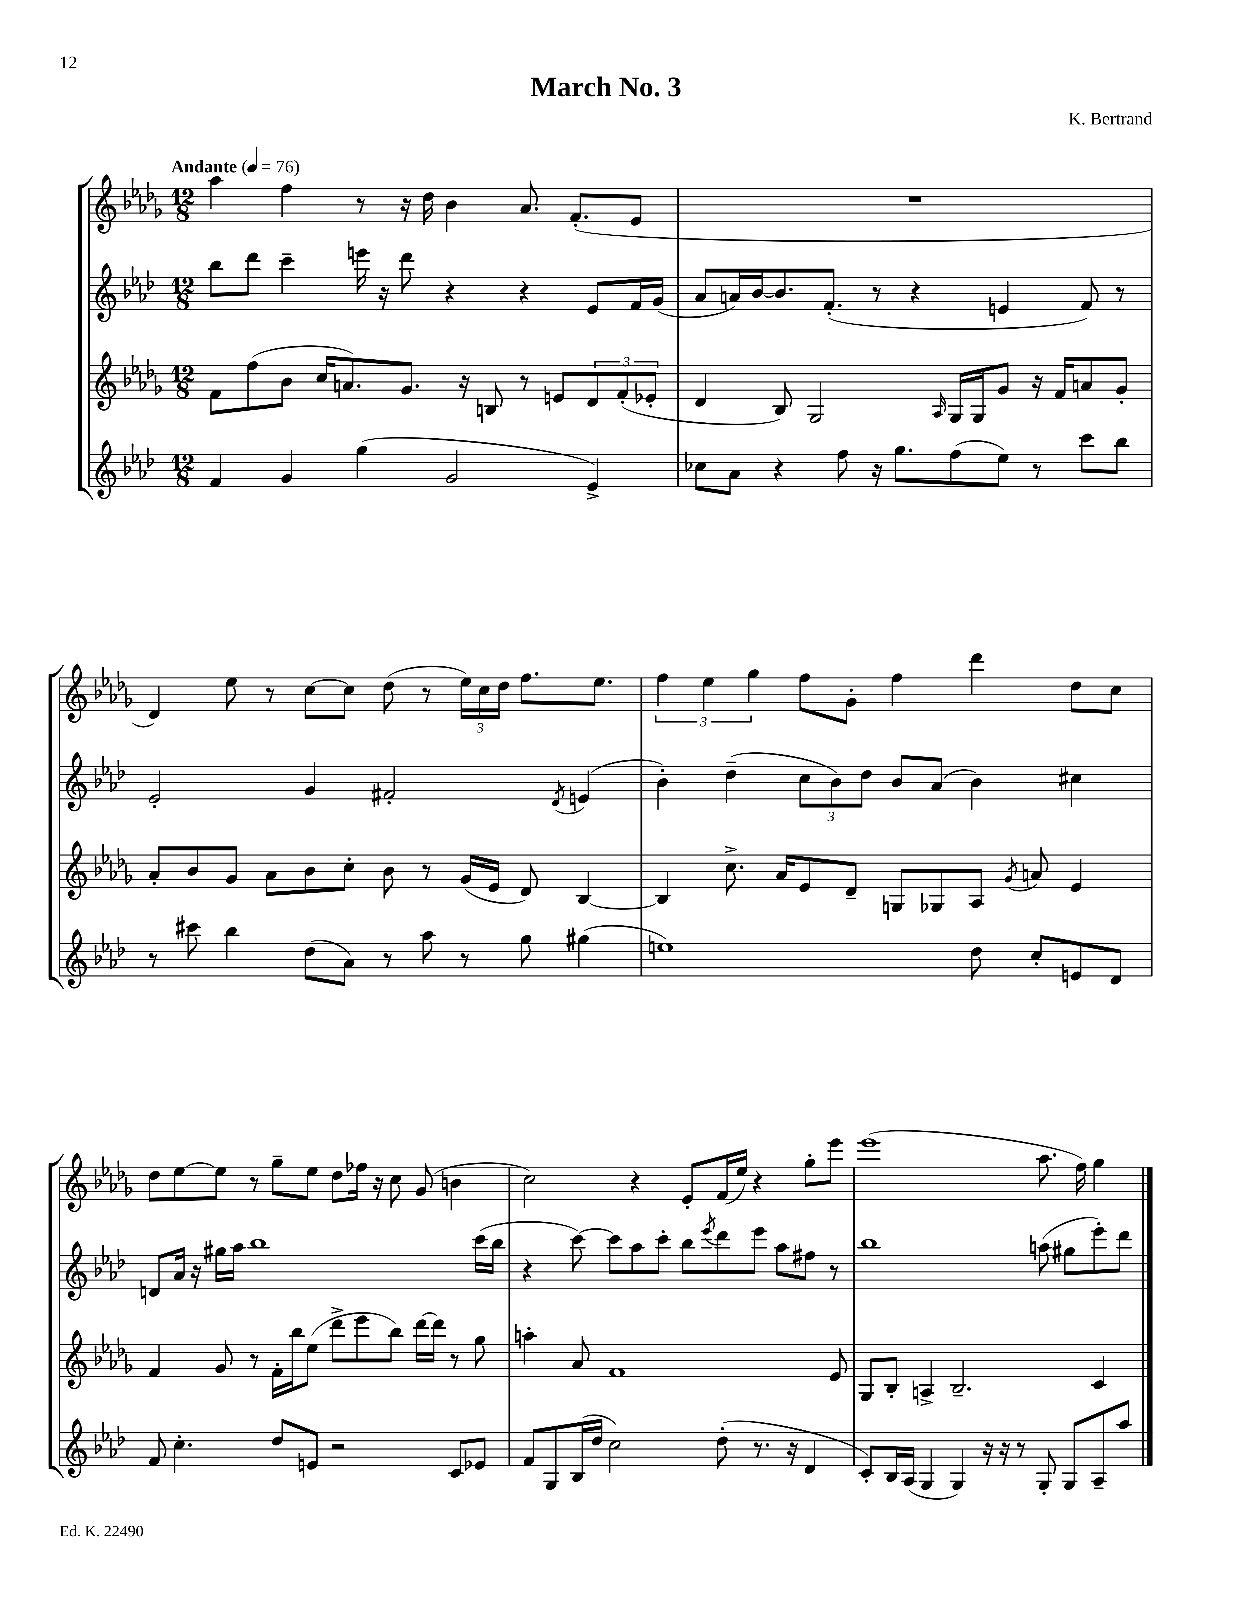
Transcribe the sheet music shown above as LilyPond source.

\header { title = "March No. 3" composer = "K. Bertrand" }
<<
\new StaffGroup <<
\new Staff = "s0" {
    \clef treble \key des \major \numericTimeSignature \time 12/8 \tempo "Andante" 4 = 76
    aes''4 f''4 r8 r16 des''16 bes'4 aes'8. f'8.-.( ees'8 |
    R1. |
    des'4) ees''8 r8 c''8~ c''8 des''8( r8 \tuplet 3/2 { ees''16) c''16 des''16 } f''8. ees''8. |
    \tuplet 3/2 { f''4 ees''4 ges''4 } f''8 ges'8-. f''4 des'''4 des''8 c''8 |
    des''8 ees''8~ ees''8 r8 ges''8-- ees''8 des''8 fes''16 r16 c''8 ges'8( b'4 |
    c''2) r4 ees'8-. f'16( ees''16) r4 ges''8-. ees'''8 |
    ees'''1( aes''8. f''16) ges''4 \bar "|." |
}
\new Staff = "s1" {
    \clef treble \key aes \major \numericTimeSignature \time 12/8
    bes''8 des'''8 c'''4-- e'''16 r16 des'''8 r4 r4 ees'8 f'16 g'16( |
    aes'8 a'16) bes'16~ bes'8. f'8.-.( r8 r4 e'4 f'8) r8 |
    ees'2-. g'4 fis'2-. \acciaccatura { des'8 } e'4( |
    bes'4-.) des''4--( \tuplet 3/2 { c''8 bes'8) des''8 } bes'8 aes'8( bes'4) cis''4 |
    d'8 aes'16 r16 gis''16 aes''16 bes''1 c'''16( bes''16 |
    r4 c'''8~) c'''8 aes''8 c'''8-. bes''8 \acciaccatura { ees'''8 } des'''8 ees'''8 aes''8 fis''8 r8 |
    bes''1 a''8( gis''8 ees'''8-.) des'''8 \bar "|." |
}
\new Staff = "s2" {
    \clef treble \key des \major \numericTimeSignature \time 12/8
    f'8 f''8( bes'8 c''16 a'8.) ges'8. r16 b8 r8 e'8 \tuplet 3/2 { des'8 f'8-.( ees'8-. } |
    des'4 bes8) ges2 \grace { aes16 } ges16 ges16 ges'8 r16 f'16 a'8 ges'8-. |
    aes'8-. bes'8 ges'8 aes'8 bes'8 c''8-. bes'8 r8 ges'16( ees'16 des'8) bes4~ |
    bes4 c''8.-> aes'16 ees'8 des'8-- g8 ges8 aes8 \acciaccatura { ges'8 } a'8 ees'4 |
    f'4 ges'8 r8 f'16-. bes''16 ees''8( des'''8-> ees'''8 bes''8) des'''16~ des'''16 r8 ges''8 |
    a''4-. aes'8 f'1 ees'8 |
    ges8 bes8-. a4-> bes2.-- c'4 \bar "|." |
}
\new Staff = "s3" {
    \clef treble \key aes \major \numericTimeSignature \time 12/8
    f'4 g'4 g''4( g'2 ees'4->) |
    ces''8 aes'8 r4 f''8 r16 g''8. f''8( ees''8) r8 c'''8 bes''8 |
    r8 cis'''8 bes''4 des''8( aes'8) r8 aes''8 r8 g''8 gis''4( |
    e''1) des''8 c''8-. e'8 des'8 |
    f'8 c''4.-. des''8 e'8 r2 c'8 ees'8 |
    f'8 g8 bes16( des''16 c''2) des''8-.( r8. r16 des'4 |
    c'8-.) bes16 aes16( g4 g4) r16 r16 r8 g8-. g8 aes8-- aes''8 \bar "|." |
}
>>
>>
\layout { \context { \Score \remove "Bar_number_engraver" } }
